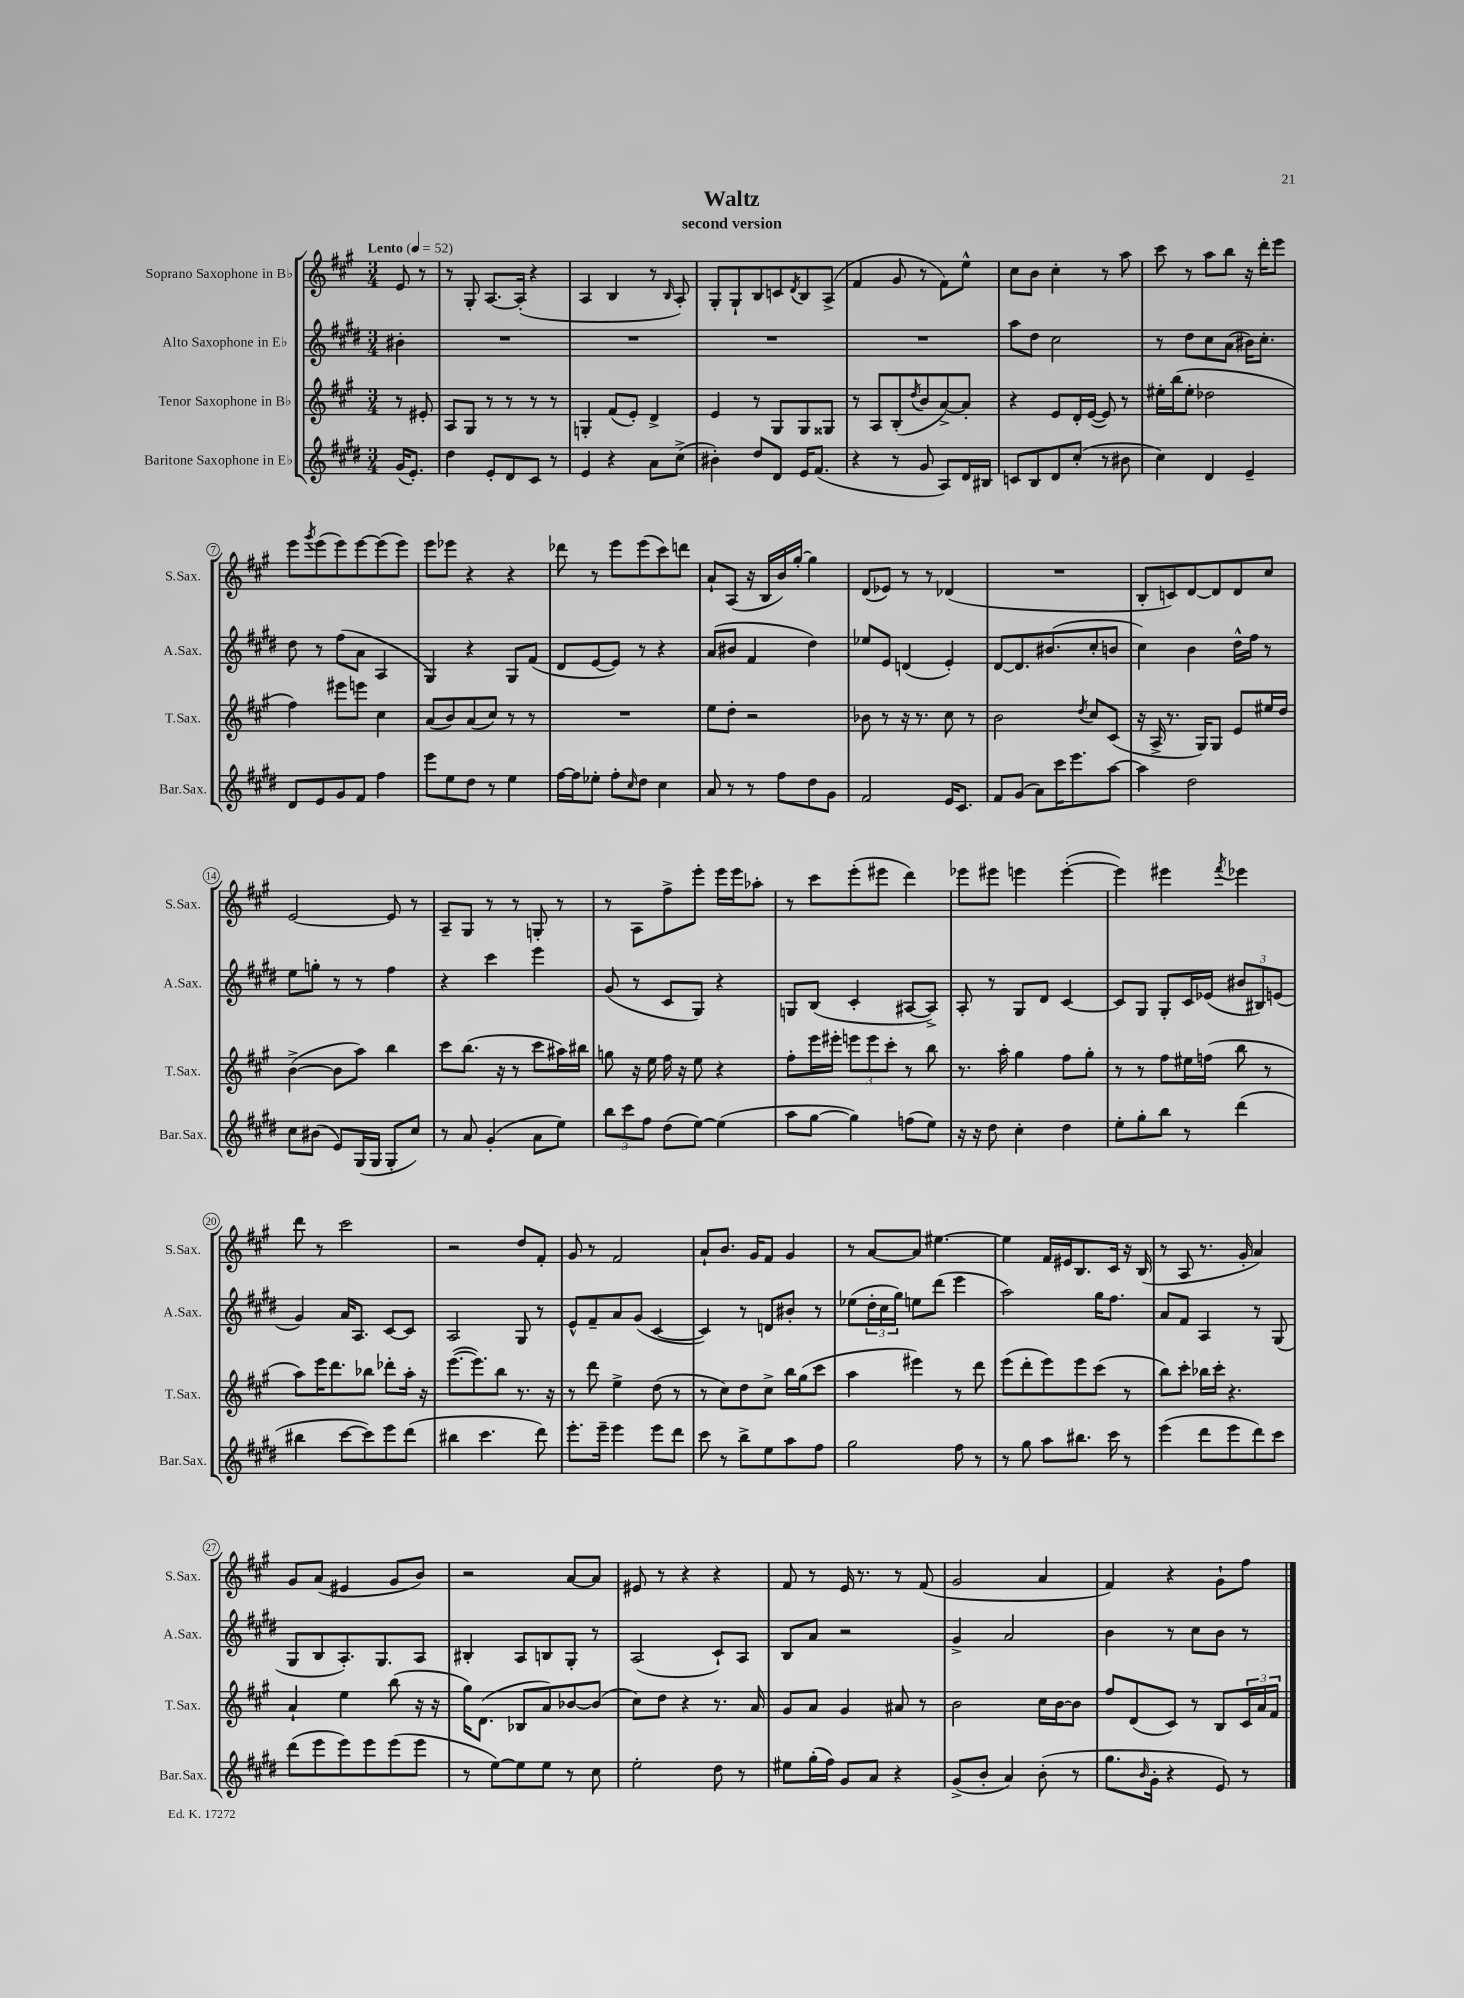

**kern	**kern	**kern	**kern
*part4	*part3	*part2	*part1
*staff4	*staff3	*staff2	*staff1
*I"Baritone Saxophone in E♭	*I"Tenor Saxophone in B♭	*I"Alto Saxophone in E♭	*I"Soprano Saxophone in B♭
*I'Bar.Sax.	*I'T.Sax.	*I'A.Sax.	*I'S.Sax.
*clefG2	*clefG2	*clefG2	*clefG2
*k[f#c#g#d#]	*k[f#c#g#]	*k[f#c#g#d#]	*k[f#c#g#]
*M3/4	*M3/4	*M3/4	*M3/4
*MM52	*MM52	*MM52	*MM52
=	=	=	=
!	!	!	!LO:TX:a:B:t=Lento
(16g#/KL	8r	4b#X'\	8e/
8.e'/J)	.	.	.
.	8e#X'/	.	8r
=1	=1	=1	=1
4dd#\	8A/L	2.r	8r
.	8G#/J	.	8G#'/
8e'/L	8r	.	[8.A/L
8d#/	8r	.	.
.	.	.	(16A'/Jk]
8c#/J	8r	.	4r
8r	8r	.	.
=2	=2	=2	=2
4e/	4Gn'/	2.r	4A/
4r	(8f#/L	.	4B/
.	8e'/J)	.	.
8a\L	4d^/	.	8r
.	.	.	16qqB/
(8cc#^\J	.	.	8A'/)
=3	=3	=3	=3
4b#X'\)	4e/	2.r	8G#'/L
.	.	.	8G#`/
8dd#/L	8r	.	8B/
8d#/J	8G#/L	.	8cn/
.	.	.	8qd/
16e/KL	8G#/	.	8B/
(8.f#/J	.	.	.
.	8G##X/J	.	(8A^/J
=4	=4	=4	=4
4r	8r	2.r	4f#/
.	8A/L	.	.
8r	(8B'/	.	8g#/
.	8qdd/	.	.
8g#/	8b/	.	8r
8A/L)	[8a^/)	.	8f#\L)
16d#/L	8a'/J]	.	8ee^^\J
16B#X/JJ	.	.	.
=5	=5	=5	=5
8cn/L	4r	8aa\L	8cc#\L
8B/	.	8dd#\J	8b\J
8d#/	8e/L	2cc#\	4cc#'\
(8cc#'/J	16d'/L	.	.
.	([16e/JJ	.	.
8r	8e/])	.	8r
8b#X\	8r	.	8aa\
=6	=6	=6	=6
4cc#\)	16ee#X'\LL	8r	8ccc#\
.	(16bb\J	.	.
.	8ee#'\J	8dd#\L	8r
4d#/	2dd-X\	8cc#\	8aa\L
.	.	(8a\J	8bb\J
4e~/	.	16b#X\KL)	16r
.	.	8.cc#'\J	16ddd'\KL
.	.	.	8eee\J
!!LO:LB:g=z
=7	=7	=7	=7
8d#/L	4ff#\)	8dd#\	8eee\L
.	.	.	8qggg#/
8e/	.	8r	(8eee\
8g#/	8eee#X\L	(8ff#\L	8eee\)
8f#/J	8eeen\J	8a\J	[8eee\
4ff#\	4cc#\	4A/	(8eee\]
.	.	.	8eee\J)
=8	=8	=8	=8
8eee\L	(8a/L	4G#/)	8eee\L
8ee\	8b/)	.	8eee-X\J
8dd#\J	(8a/	4r	4r
8r	8cc#/J)	.	.
4ee\	8r	8G#/L	4r
.	8r	(8f#/J	.
=9	=9	=9	=9
[16ff#\LL	2.r	8d#/L	8ddd-X\
16ff#\J]	.	.	.
8ee-X'\J	.	[8e/	8r
8ff#'\L	.	8e/J])	8eee\L
16qqcc#/	.	.	.
8dd#\J	.	8r	(8eee\
4cc#\	.	4r	8ccc#\)
.	.	.	8dddn\J
=10	=10	=10	=10
8a/	8ee\L	(8a/L	8a`/L
8r	8dd'\J	8b#X/J	(8A/J
8r	2r	4f#/	16r
.	.	.	16B/LL
8ff#\L	.	.	16b/)
.	.	.	[16gg#'/JJ
8dd#\	.	4dd#\)	4gg#\]
8g#\J	.	.	.
=11	=11	=11	=11
2f#/	8b-X\	8ee-X/L	(8d/L
.	8r	8e/J	8e-X/J)
.	16r	(4dn/	8r
.	8.r	.	.
.	.	.	8r
16e/KL	8cc#\	4e'/)	(4d-X/
8.c#/J	.	.	.
.	8r	.	.
=12	=12	=12	=12
8f#/L	2b\	[8d#/L	2.r
(8g#/J	.	8.d#/]	.
8a\L)	.	.	.
.	.	(8.b#X/	.
16ccc#\K	.	.	.
8.eee\	.	.	.
.	8qdd/	.	.
.	8cc#/L	8cc#'/	.
[8aa\J	(8c#/J	8bn/J	.
=13	=13	=13	=13
4aa\]	16r	4cc#\)	8B'/L
.	16A^/	.	.
.	8.r	.	8cn/)
2dd#\	.	4b\	[8d/
.	16G#/KL)	.	.
.	8G#/J	.	8d/]
.	8e/L	16dd#^^\LL	8d/
.	.	16ff#\JJ	.
.	16ee#X/L	8r	8cc#/J
.	16dd/JJ	.	.
!!LO:LB:g=z
=14	=14	=14	=14
8cc#\L	([4b^\	8ee\L	[2e/
(8b#X\J	.	8ggn'\J	.
8e/L)	8b\L]	8r	.
(16G#/L	8aa\J)	8r	.
16G#/JJ	.	.	.
8G#'/L	4bb\	4ff#\	8e/]
8cc#/J)	.	.	8r
=15	=15	=15	=15
8r	8ccc#\L	4r	8A~/L
8a/	(8.bb\J	.	8G#/J
(4g#'/	.	4ccc#\	8r
.	16r	.	.
.	8r	.	8r
8a\L	8ccc#\L	4eee\	8Gn'/
8ee\J)	16aa#X\L)	.	8r
.	16bb#X\JJ	.	.
=16	=16	=16	=16
12bb\L	8ggn\	(8g#/	8r
12ccc#\	.	.	.
.	16r	8r	8A\L
12ff#\J	.	.	.
.	16ee\	.	.
(8dd#\L	16ff#\	8c#/L	8ff#^\
.	16r	.	.
[8ee\J)	8ee\	8G#/J)	8eee'\J
(4ee\]	4r	4r	16eee\LL
.	.	.	16eee\J
.	.	.	8aa-X'\J
=17	=17	=17	=17
8aa\L	8ff#'\L	8Gn/L	8r
[8gg#\J	16eee\L	(8B/J	8ccc#\L
.	16eee#X'\JJ	.	.
4gg#\])	12eeen\L	4c#'/	(8eee'\
.	12eee\	.	.
.	.	.	8eee#X\J
.	12ccc#'\J	.	.
(8ffn\L	8r	[8A#X/L	4ddd\)
8ee\J)	8bb\	8A#^/J])	.
=18	=18	=18	=18
16r	8.r	8A'/	8eee-X\L
16r	.	.	.
8dd#\	.	8r	8eee#X\J
.	16aa'\	.	.
4cc#'\	4gg#\	8G#/L	4eeen\
.	.	8d#/J	.
4dd#\	8ff#\L	[4c#/	([4eee'\
.	8gg#'\J	.	.
=19	=19	=19	=19
8ee'\L	8r	8c#/L]	4eee\])
8gg#'\	8r	8G#/J	.
8bb\J	8ff#\L	8G#'/L	4eee#X\
8r	16ee#X\L	16c#/L	.
.	(16ffn\JJ	(16e-X/JJ	.
.	.	.	8qfff#/
(4ddd#\	8bb\	12b#X/L	4eee-X\
.	.	12B#X/)	.
.	8r	.	.
.	.	(12en/J	.
!!LO:LB:g=z
=20	=20	=20	=20
4bb#X\	8aa\L)	4g#/)	8ddd\
.	16eee\K	.	8r
.	8.ddd\	.	.
[8ccc#\L	.	16a/KL	2ccc#\
.	.	8.A/J	.
8ccc#\])	8bb-X\J	.	.
8eee\	8ddd-X'\L	[8c#/L	.
(8ddd#\J	16aa'\Jk	8c#/J]	.
.	16r	.	.
=21	=21	=21	=21
4bb#X\	([8.eee\L	2A/	2r
.	8.eee\])	.	.
4.ccc#\	.	.	.
.	8bb\J	.	.
.	8.r	8G#/	8dd/L
8ddd#\)	.	8r	8f#'/J
.	16r	.	.
=22	=22	=22	=22
8.eee'\L	8r	8e^^/L	8g#/
.	8ddd\	8f#~/	8r
16eee~\Jk	.	.	.
4eee\	4ee^\	8a/	2f#/
.	.	(8g#/J	.
8eee\L	(8dd\	[4c#/	.
8ddd#\J	8r	.	.
=23	=23	=23	=23
8ccc#\	8r	4c#/])	8a`/L
8r	8cc#\L)	.	8.b/J
8bb^\L	8dd\	8r	.
.	.	.	16g#/KL
8ee\	8cc#^\J	8dn/L	8f#/J
8aa\	16bb\LL	8b#X'/J	4g#/
.	(16gg#\J	.	.
8ff#\J	8ccc#\J	8r	.
=24	=24	=24	=24
2gg#\	4aa\	(8ee-X\L	8r
.	.	24dd#'\L	[8a/L
.	.	24cc#\	.
.	.	24gg#\JJ)	.
.	4eee#X\)	8een\L	8a/J]
.	.	(8ddd#\J	[4.ee#X\
8ff#\	8r	4eee\	.
8r	8ddd\	.	.
=25	=25	=25	=25
8r	(8eee\L	2aa\)	4ee#\]
8gg#\	8ddd'\	.	.
8aa\L	8eee\)	.	16f#/LL
.	.	.	16e#X/J
8.bb#X\J	8eee\	.	8.B/
.	(8ccc#\J	16gg#\KL	.
16ccc#\	.	8.ff#\J	16c#/Jk
8r	8r	.	16r
.	.	.	(16B/
=26	=26	=26	=26
(4eee\	8bb\L)	8a/L	8r
.	8ccc#'\J	8f#/J	8A/
8ddd#\L	16bb-X\LL	4A/	8.r
.	16ccc#'\JJ	.	.
8eee\	4.r	.	.
.	.	.	16g#'/
8ddd#\)	.	8r	4a/)
8ccc#\J	.	(8G#/	.
!!LO:LB:g=z
=27	=27	=27	=27
(8ddd#\L	4a`/	8G#/L	8g#/L
8eee\	.	8B/	(8a/J
8eee\)	4ee\	8.A'/)	4e#X/
8eee\	.	.	.
.	.	8.G#/	.
(8eee\	(8bb\	.	8g#/L
8eee\J	16r	8A/J	8b/J)
.	16r	.	.
=28	=28	=28	=28
8r	16gg#\KL)	4B#X'/	2r
.	(8.d\J	.	.
[8ee\L)	.	.	.
8ee\]	8B-X/L	8A/L	.
8ee\J	8a/)	8Bn/	.
8r	[8b-X/	8G#'/J	[8a/L
8cc#\	(8b-/J]	8r	8a/J]
=29	=29	=29	=29
2ee'\	8cc#\L)	(2A/	8e#X/
.	8dd\J	.	8r
.	4r	.	4r
8dd#\	8.r	8c#`/L)	4r
8r	.	8A/J	.
.	16a/	.	.
=30	=30	=30	=30
8ee#X\L	8g#/L	8B/L	8f#/
(16gg#'\L	8a/J	8a/J	8r
16ff#\JJ)	.	.	.
8g#/L	4g#/	2r	16e/
.	.	.	8.r
8a/J	.	.	.
4r	8a#X/	.	8r
.	8r	.	(8f#/
=31	=31	=31	=31
(8g#^/L	2b\	4g#^/	2g#/
8b'/J	.	.	.
4a/)	.	2a/	.
(8b'\	16cc#\LL	.	4a/
.	[16b\J	.	.
8r	8b\J]	.	.
=32	=32	=32	=32
8.gg#\L	8ff#/L	4b\	4f#/)
.	(8d/	.	.
16qqb/	.	.	.
16g#'\Jk	.	.	.
4r	8c#/J)	8r	4r
.	8r	8cc#\L	.
8e/)	8B/L	8b\J	8g#`\L
8r	24c#/L	8r	8ff#\J
.	24a/	.	.
.	24f#/JJ	.	.
==	==	==	==
*-	*-	*-	*-
